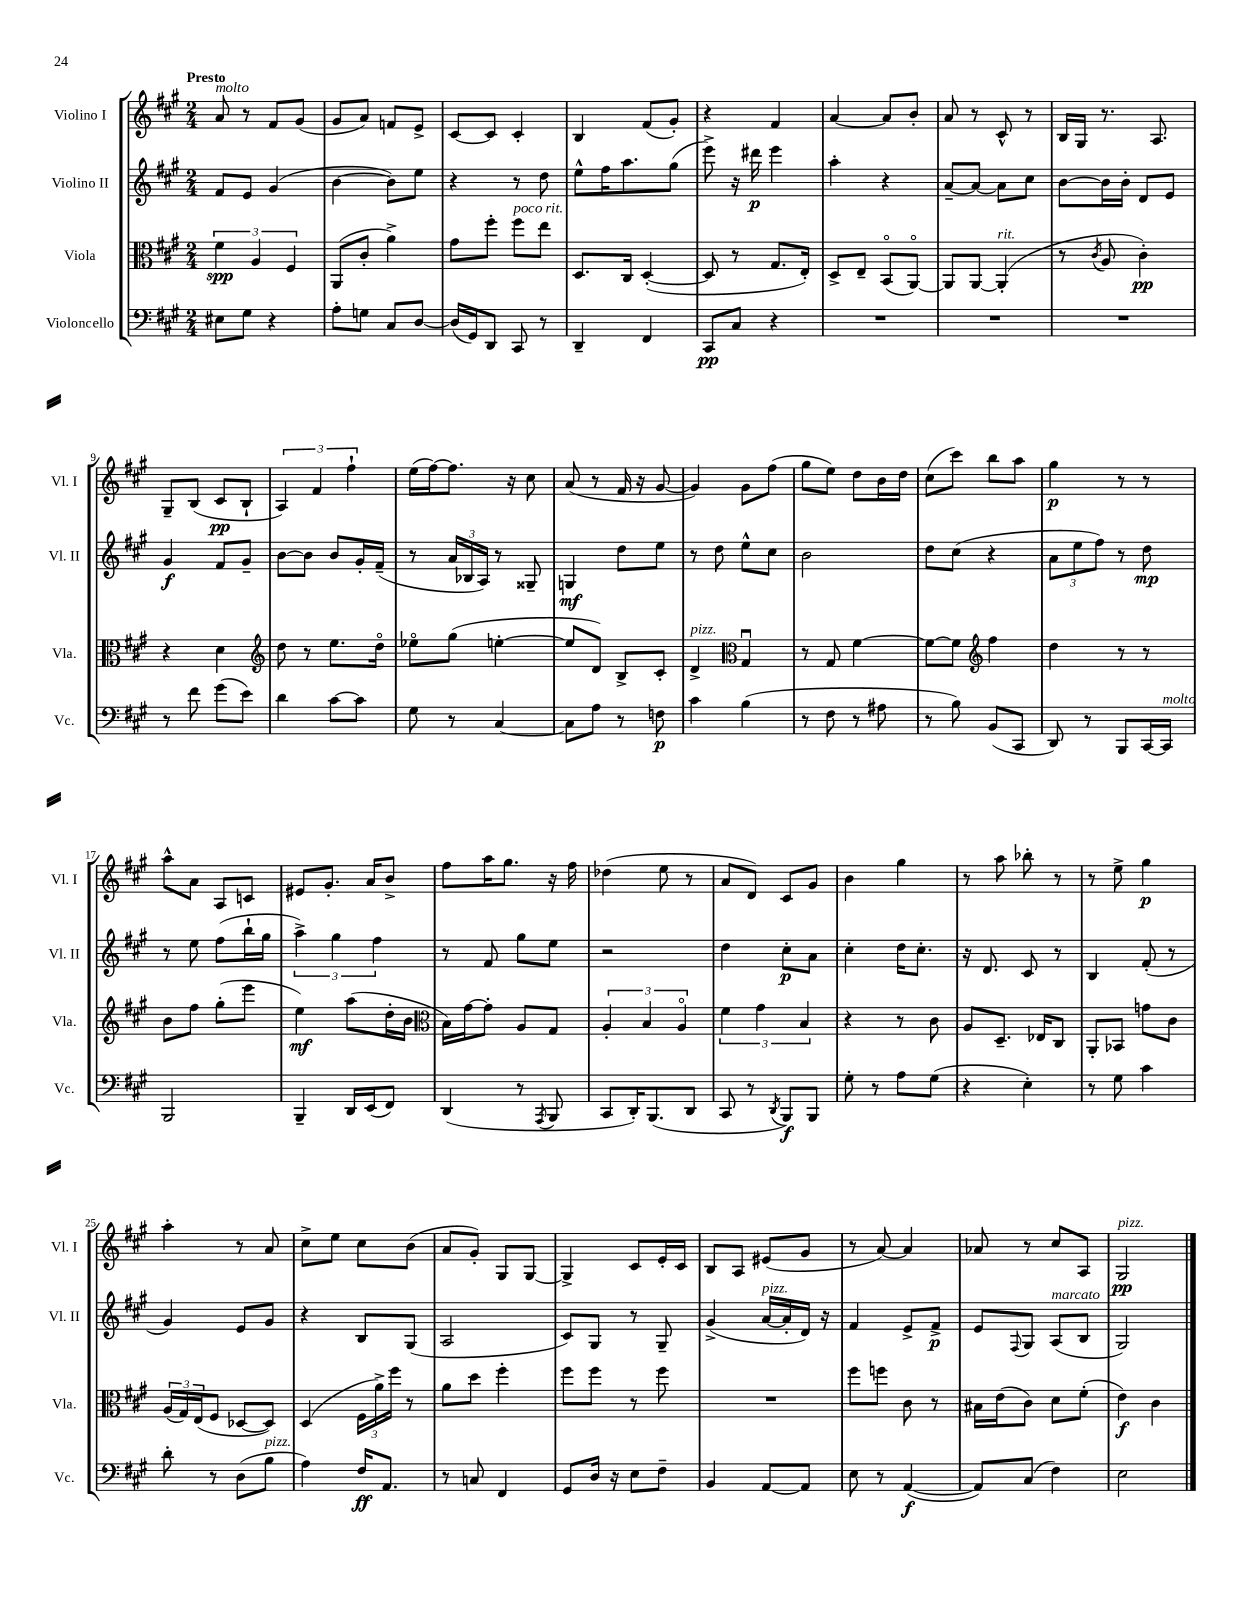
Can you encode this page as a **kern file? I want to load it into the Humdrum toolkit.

**kern	**dynam	**kern	**dynam	**kern	**dynam	**kern	**dynam
*part4	*part4	*part3	*part3	*part2	*part2	*part1	*part1
*staff4	*staff4	*staff3	*staff3	*staff2	*staff2	*staff1	*staff1
*I"Violoncello	*	*I"Viola	*	*I"Violino II	*	*I"Violino I	*
*I'Vc.	*	*I'Vla.	*	*I'Vl. II	*	*I'Vl. I	*
*clefF4	*	*clefC3	*	*clefG2	*	*clefG2	*
*k[f#c#g#]	*	*k[f#c#g#]	*	*k[f#c#g#]	*	*k[f#c#g#]	*
*M2/4	*	*M2/4	*	*M2/4	*	*M2/4	*
=1	=1	=1	=1	=1	=1	=1	=1
!	!	!	!	!	!	!LO:TX:a:B:t=Presto	!
!	!	!	!	!	!	!LO:TX:a:i:t=molto	!
8E#X\L	.	6f#\	spp	8f#/L	.	8a/	.
8G#\J	.	.	.	8e/J	.	8r	.
.	.	6A/	.	.	.	.	.
4r	.	.	.	(4g#/	.	8f#/L	.
.	.	6F#/	.	.	.	.	.
.	.	.	.	.	.	(8g#/J	.
=2	=2	=2	=2	=2	=2	=2	=2
8A'\L	.	(8AA/L	.	[4b\	.	8g#/L	.
8Gn\J	.	8c#'/J	.	.	.	8a/J)	.
8C#/L	.	4a^\)	.	8b\L])	.	8fn/L	.
[8D/J	.	.	.	8ee\J	.	8e^/J	.
=3	=3	=3	=3	=3	=3	=3	=3
(16D/LL]	.	8g#\L	.	4r	.	[8c#/L	.
16GG#/J)	.	.	.	.	.	.	.
8DD/J	.	8ff#'\J	.	.	.	8c#/J]	.
!	!	!LO:TX:a:i:t=poco rit.	!	!	!	!	!
8CC#/	.	8ff#\L	.	8r	.	4c#'/	.
8r	.	8ee\J	.	8dd\	.	.	.
=4	=4	=4	=4	=4	=4	=4	=4
4DD~/	.	8.D/L	.	8ee^^\L	.	4B/	.
.	.	.	.	16ff#\K	.	.	.
.	.	16C#/Jk	.	8.aa\	.	.	.
4FF#/	.	([4D'/	.	.	.	(8f#/L	.
.	.	.	.	(8gg#\J	.	8g#'/J)	.
=5	=5	=5	=5	=5	=5	=5	=5
8CC#/L	pp	8D/]	.	8eee^\)	.	4r	.
8C#/J	.	8r	.	16r	.	.	.
.	.	.	.	16ddd#X\	p	.	.
4r	.	8.G#/L	.	4eee\	.	4f#/	.
.	.	16E'/Jk)	.	.	.	.	.
=6	=6	=6	=6	=6	=6	=6	=6
2r	.	8D^/L	.	4aa'\	.	[4a/	.
.	.	8E~/J	.	.	.	.	.
.	.	(8BB/L	.	4r	.	8a/L]	.
.	.	[8AA/J)	.	.	.	8b'/J	.
=7	=7	=7	=7	=7	=7	=7	=7
2r	.	8AA/L]	.	[8a~/L	.	8a/	.
.	.	[8AA/J	.	8a/J_	.	8r	.
!	!	!LO:TX:a:i:t=rit.	!	!	!	!	!
.	.	(4AA'/]	.	8a\L]	.	8c#^^/	.
.	.	.	.	8cc#\J	.	8r	.
=8	=8	=8	=8	=8	=8	=8	=8
2r	.	8r	.	[8b\L	.	16B/LL	.
.	.	.	.	.	.	16G#/JJ	.
.	.	8qc#/	.	.	.	.	.
.	.	8A/	.	16b\L]	.	8.r	.
.	.	.	.	16b'\JJ	.	.	.
.	.	4c#'\)	pp	8d/L	.	.	.
.	.	.	.	.	.	8.A/	.
.	.	.	.	8e/J	.	.	.
!!LO:LB:g=z
=9	=9	=9	=9	=9	=9	=9	=9
8r	.	4r	.	4g#/	f	8G#~/L	.
8f#\	.	.	.	.	.	(8B/J	.
(8g#\L	.	4d\	.	8f#/L	.	8c#/L	pp
8e\J)	.	.	.	8g#~/J	.	8B`/J	.
=10	=10	=10	=10	=10	=10	=10	=10
*	*	*clefG2	*	*	*	*	*
4d\	.	8dd\	.	[8b\L	.	6A/)	.
.	.	8r	.	8b\J]	.	.	.
.	.	.	.	.	.	6f#/	.
[8c#\L	.	8.ee\L	.	8b/L	.	.	.
.	.	.	.	.	.	6ff#`\	.
8c#\J]	.	.	.	16g#'/L	.	.	.
.	.	16dd\Jk	.	(16f#~/JJ	.	.	.
=11	=11	=11	=11	=11	=11	=11	=11
8G#\	.	8ee-X\L	.	8r	.	(16ee\LL	.
.	.	.	.	.	.	[16ff#\J)	.
8r	.	(8gg#\J	.	24a/LL	.	8.ff#\J]	.
.	.	.	.	24B-X/	.	.	.
.	.	.	.	24A/JJ)	.	.	.
[4C#/	.	[4een'\	.	8r	.	.	.
.	.	.	.	.	.	16r	.
.	.	.	.	8G##X~/	.	8cc#\	.
=12	=12	=12	=12	=12	=12	=12	=12
8C#\L]	.	8ee/L]	.	4Gn/	mf	(8a/	.
8A\J	.	8d/J)	.	.	.	8r	.
8r	.	8B^/L	.	8dd\L	.	16f#/	.
.	.	.	.	.	.	16r	.
8Fn\	p	8c#'/J	.	8ee\J	.	[8g#/	.
=13	=13	=13	=13	=13	=13	=13	=13
!	!	!LO:TX:a:i:t=pizz.	!	!	!	!	!
4c#\	.	4d^/	.	8r	.	4g#/])	.
.	.	.	.	8dd\	.	.	.
*	*	*clefC3	*	*	*	*	*
(4B\	.	4G#u/	.	8ee^^\L	.	8g#\L	.
.	.	.	.	8cc#\J	.	(8ff#\J	.
=14	=14	=14	=14	=14	=14	=14	=14
8r	.	8r	.	2b\	.	8gg#\L	.
8F#\	.	8G#/	.	.	.	8ee\J)	.
8r	.	[4f#\	.	.	.	8dd\L	.
8A#X\	.	.	.	.	.	16b\L	.
.	.	.	.	.	.	16dd\JJ	.
=15	=15	=15	=15	=15	=15	=15	=15
8r	.	8f#\L_	.	8dd\L	.	(8cc#\L	.
8B\)	.	8f#\J]	.	(8cc#\J	.	8ccc#\J)	.
*	*	*clefG2	*	*	*	*	*
(8BB/L	.	4ff#\	.	4r	.	8bb\L	.
8CC#/J	.	.	.	.	.	8aa\J	.
=16	=16	=16	=16	=16	=16	=16	=16
8DD/)	.	4dd\	.	12a\L	.	4gg#\	p
.	.	.	.	12ee\	.	.	.
8r	.	.	.	.	.	.	.
.	.	.	.	12ff#\J)	.	.	.
8BBB/L	.	8r	.	8r	.	8r	.
[16CC#/L	.	8r	.	8dd\	mp	8r	.
!LO:TX:a:i:t=molto	!	!	!	!	!	!	!
16CC#/JJ]	.	.	.	.	.	.	.
!!LO:LB:g=z
=17	=17	=17	=17	=17	=17	=17	=17
2BBB/	.	8b\L	.	8r	.	8aa^^\L	.
.	.	8ff#\J	.	8ee\	.	8a\J	.
.	.	(8gg#'\L	.	(8ff#\L	.	8A/L	.
.	.	8eee\J	.	16bb`\L	.	8cn/J	.
.	.	.	.	16gg#\JJ	.	.	.
=18	=18	=18	=18	=18	=18	=18	=18
4BBB~/	.	4ee\)	mf	6aa^\)	.	8e#X/L	.
.	.	.	.	.	.	8.g#'/J	.
.	.	.	.	6gg#\	.	.	.
16DD/LL	.	(8aa\L	.	.	.	.	.
(16EE/J	.	.	.	.	.	16a/KL	.
.	.	.	.	6ff#\	.	.	.
8FF#/J)	.	16dd'\L	.	.	.	8b^/J	.
.	.	16b\JJ	.	.	.	.	.
=19	=19	=19	=19	=19	=19	=19	=19
*	*	*clefC3	*	*	*	*	*
(4DD/	.	16B\LL)	.	8r	.	8ff#\L	.
.	.	[16g#\J	.	.	.	.	.
.	.	8g#'\J]	.	8f#/	.	16aa\K	.
.	.	.	.	.	.	8.gg#\J	.
8r	.	8A/L	.	8gg#\L	.	.	.
8qAAA/	.	.	.	.	.	.	.
8BBB/	.	8G#/J	.	8ee\J	.	16r	.
.	.	.	.	.	.	16ff#\	.
=20	=20	=20	=20	=20	=20	=20	=20
8CC#/L	.	6A'/	.	2r	.	(4dd-X\	.
16DD'/K)	.	.	.	.	.	.	.
.	.	6B/	.	.	.	.	.
(8.BBB/	.	.	.	.	.	.	.
.	.	.	.	.	.	8ee\	.
.	.	6A/	.	.	.	.	.
8DD/J	.	.	.	.	.	8r	.
=21	=21	=21	=21	=21	=21	=21	=21
8CC#/	.	6f#\	.	4dd\	.	8a/L	.
8r	.	.	.	.	.	8d/J)	.
.	.	6g#\	.	.	.	.	.
8qDD/	.	.	.	.	.	.	.
8BBB/L)	f	.	.	8cc#'\L	p	8c#/L	.
.	.	6B/	.	.	.	.	.
8BBB/J	.	.	.	8a\J	.	8g#/J	.
=22	=22	=22	=22	=22	=22	=22	=22
8G#'\	.	4r	.	4cc#'\	.	4b\	.
8r	.	.	.	.	.	.	.
8A\L	.	8r	.	16dd\KL	.	4gg#\	.
.	.	.	.	8.cc#'\J	.	.	.
(8G#\J	.	8c#\	.	.	.	.	.
=23	=23	=23	=23	=23	=23	=23	=23
4r	.	8A/L	.	16r	.	8r	.
.	.	.	.	8.d/	.	.	.
.	.	8.D~/J	.	.	.	8aa\	.
4E'\)	.	.	.	8c#/	.	8bb-X'\	.
.	.	16E-X/KL	.	.	.	.	.
.	.	8C#/J	.	8r	.	8r	.
=24	=24	=24	=24	=24	=24	=24	=24
8r	.	8AA'/L	.	4B/	.	8r	.
8G#\	.	8BB-X/J	.	.	.	8ee^\	.
4c#\	.	8gn\L	.	(8f#'/	.	4gg#\	p
.	.	8c#\J	.	8r	.	.	.
!!LO:LB:g=z
=25	=25	=25	=25	=25	=25	=25	=25
8d'\	.	(24A/LL	.	4g#/)	.	4aa'\	.
.	.	24G#/)	.	.	.	.	.
.	.	(24E/J	.	.	.	.	.
8r	.	8F#/J	.	.	.	.	.
(8D\L	.	[8D-X/L	.	8e/L	.	8r	.
!LO:TX:a:i:t=pizz.	!	!	!	!	!	!	!
8B\J	.	8D-/J])	.	8g#/J	.	8a/	.
=26	=26	=26	=26	=26	=26	=26	=26
4A\)	.	(4D/	.	4r	.	8cc#^\L	.
.	.	.	.	.	.	8ee\J	.
16F#/KL	ff	24F#\LL	.	8B/L	.	8cc#\L	.
.	.	24a^\)	.	.	.	.	.
8.AA/J	.	.	.	.	.	.	.
.	.	24ff#\JJ	.	.	.	.	.
.	.	8r	.	(8G#/J	.	(8b\J	.
=27	=27	=27	=27	=27	=27	=27	=27
8r	.	8a\L	.	2A/	.	8a/L	.
8Cn/	.	8dd\J	.	.	.	8g#'/J)	.
4FF#/	.	4ff#'\	.	.	.	8G#/L	.
.	.	.	.	.	.	[8G#/J	.
=28	=28	=28	=28	=28	=28	=28	=28
8GG#/L	.	8ff#\L	.	8c#/L)	.	4G#^/]	.
16D/Jk	.	8ff#\J	.	8G#/J	.	.	.
16r	.	.	.	.	.	.	.
8E\L	.	8r	.	8r	.	8c#/L	.
8F#~\J	.	8ff#\	.	8G#~/	.	16e'/L	.
.	.	.	.	.	.	16c#/JJ	.
=29	=29	=29	=29	=29	=29	=29	=29
4BB/	.	2r	.	(4g#^/	.	8B/L	.
.	.	.	.	.	.	8A/J	.
!	!	!	!	!LO:TX:a:i:t=pizz.	!	!	!
[8AA/L	.	.	.	[16a/LL	.	(8e#X/L	.
.	.	.	.	16a'/]	.	.	.
8AA/J]	.	.	.	16d/JJ)	.	8g#/J	.
.	.	.	.	16r	.	.	.
=30	=30	=30	=30	=30	=30	=30	=30
8E\	.	8ff#\L	.	4f#/	.	8r	.
8r	.	8ffn\J	.	.	.	[8a/)	.
([4AA/	f	8c#\	.	8e^/L	.	4a/]	.
.	.	8r	.	8f#^/J	p	.	.
=31	=31	=31	=31	=31	=31	=31	=31
8AA/L])	.	16B#X\LL	.	8e/L	.	8a-X/	.
.	.	(16e\J	.	.	.	.	.
.	.	.	.	8qqF#/	.	.	.
(8C#/J	.	8c#\J)	.	8G#/J	.	8r	.
!	!	!	!	!LO:TX:a:i:t=marcato	!	!	!
4F#\)	.	8d\L	.	(8A/L	.	8cc#/L	.
.	.	(8f#'\J	.	8B/J	.	8A/J	.
=32	=32	=32	=32	=32	=32	=32	=32
!	!	!	!	!	!	!LO:TX:a:i:t=pizz.	!
2E\	.	4e\)	f	2G#/)	.	2G#/	pp
.	.	4c#\	.	.	.	.	.
==	==	==	==	==	==	==	==
*-	*-	*-	*-	*-	*-	*-	*-
